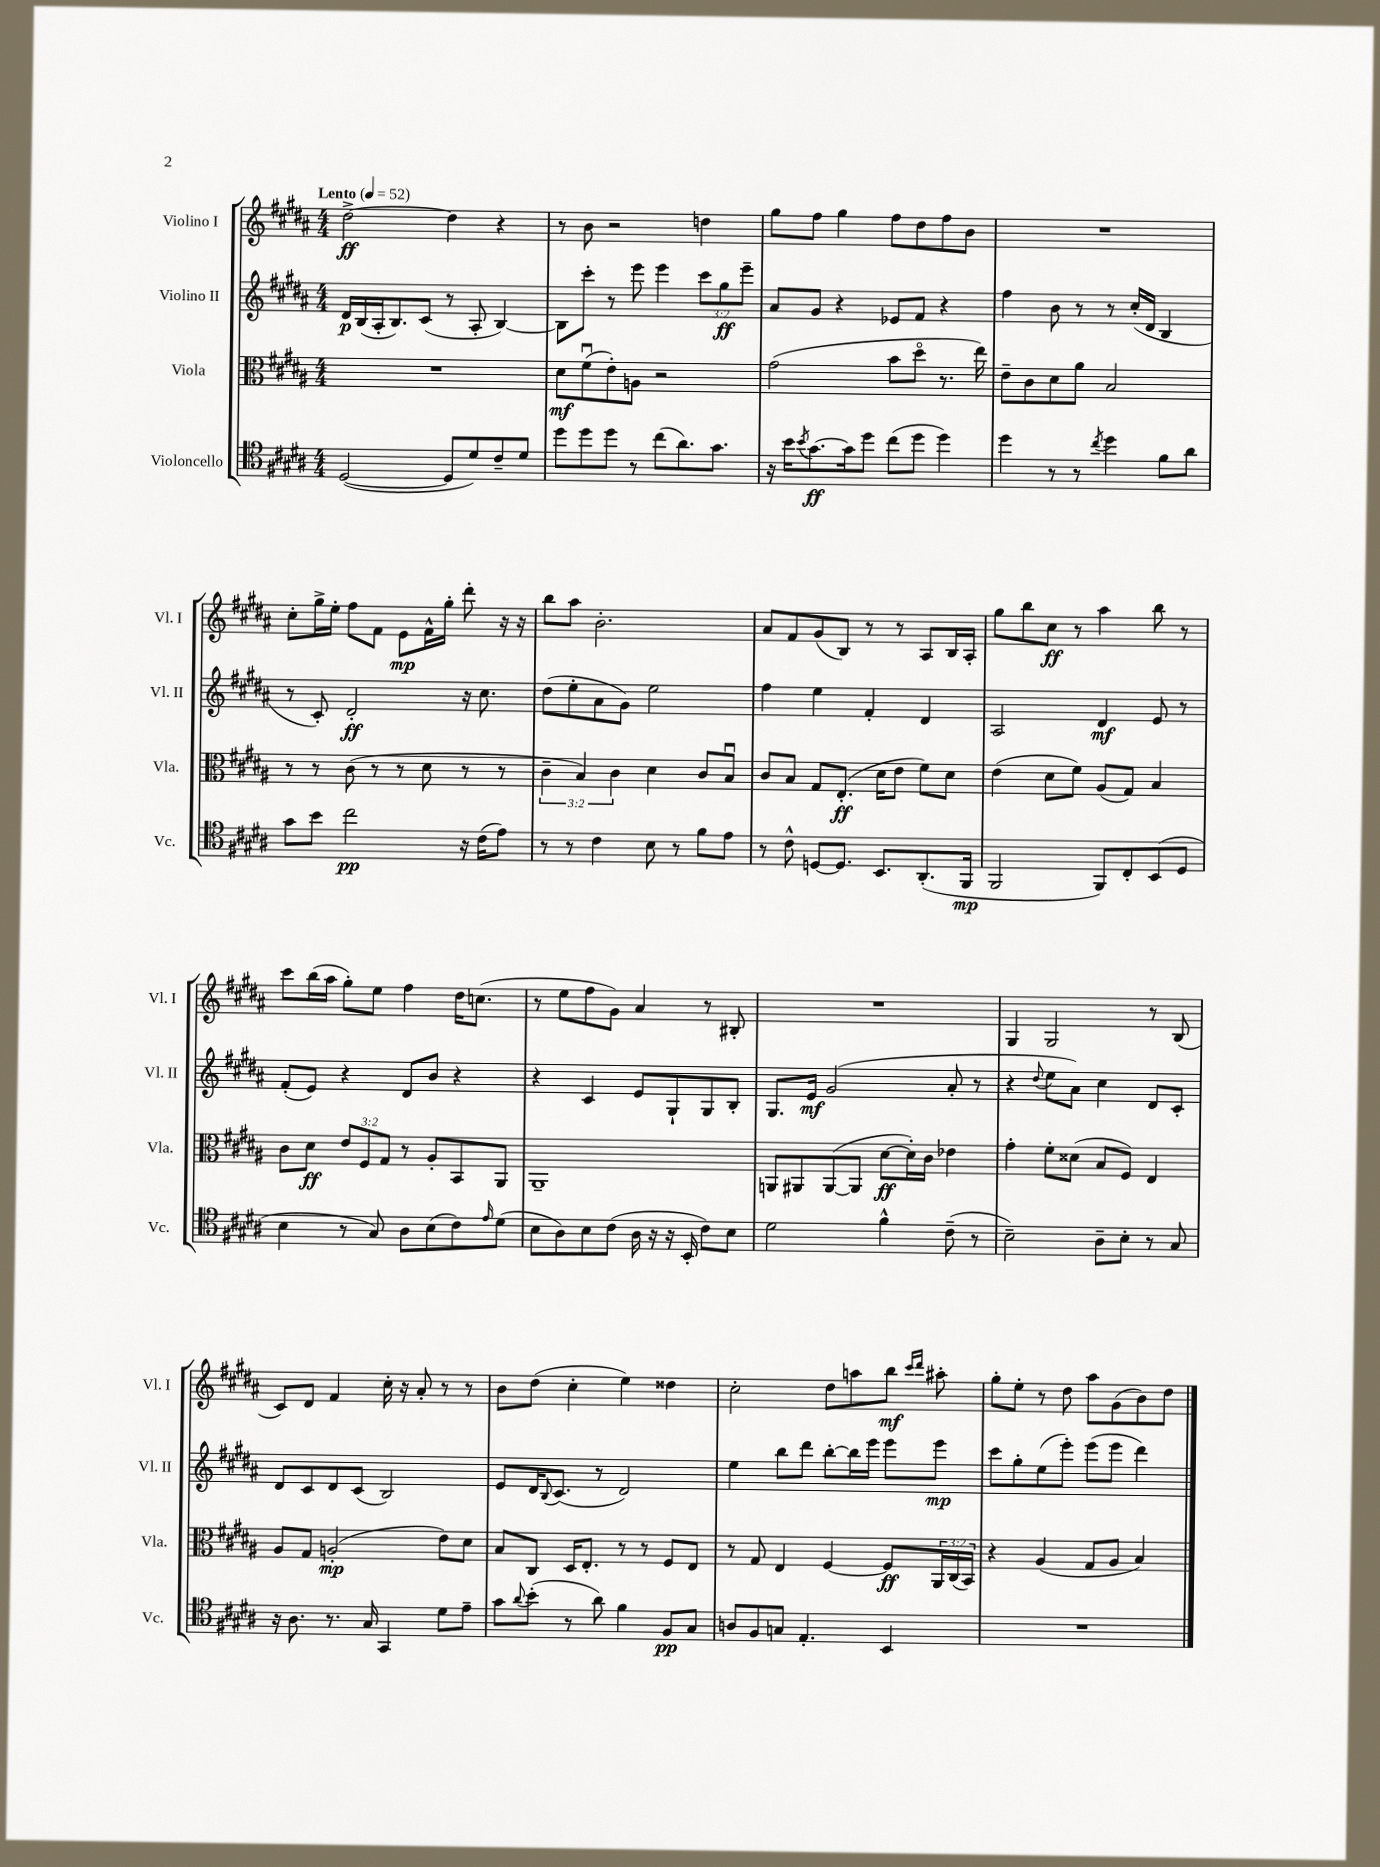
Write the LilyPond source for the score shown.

<<
\new StaffGroup <<
\new Staff = "s0" \with { instrumentName = "Violino I" shortInstrumentName = "Vl. I" } {
    \clef treble \key b \major \numericTimeSignature \time 4/4 \tempo "Lento" 4 = 52
    dis''2~->\ff dis''4 r4 |
    r8 b'8 r2 d''4 |
    gis''8 fis''8 gis''4 fis''8 dis''8 fis''8 b'8 |
    R1 |
    cis''8-. gis''16-> e''16-. fis''8 fis'8 e'8\mp fis'16-^ gis''16-. dis'''8-. r16 r16 |
    b''8 ais''8 b'2.-. |
    ais'8 fis'8 gis'8( b8) r8 r8 ais8 b16 ais16-. |
    gis''8 b''8 cis''8\ff r8 ais''4 b''8 r8 |
    cis'''8 b''16( ais''16 gis''8-.) e''8 fis''4 dis''16 c''8.( |
    r8 e''8 fis''8 gis'8) ais'4 r8 bis8-. |
    R1 |
    gis4 gis2 r8 b8( |
    cis'8) dis'8 fis'4 cis''16-. r16 ais'8-. r8 r8 |
    b'8 dis''8( cis''4-. e''4) disis''4 |
    cis''2-. dis''8 a''8 b''8\mf \grace { cis'''16 dis'''16 } ais''8-. |
    gis''8-. e''8-. r8 dis''8 ais''8 gis'8( b'8) dis''8 \bar "|." |
}
\new Staff = "s1" \with { instrumentName = "Violino II" shortInstrumentName = "Vl. II" } {
    \clef treble \key b \major \numericTimeSignature \time 4/4 \override Staff.TupletNumber.text = #tuplet-number::calc-fraction-text
    dis'16\p b16( ais16-. b8.) cis'8( r8 ais8-. b4~) |
    b8 cis'''8-. r8 e'''8 e'''4 \tuplet 3/2 { cis'''8 gis''8\ff e'''8-- } |
    ais'8 gis'8 r4 ees'8 fis'8 r4 |
    fis''4 b'8 r8 r8 cis''16-.( dis'16 b4 |
    r8 cis'8-.) dis'2-.\ff r16 cis''8. |
    dis''8( e''8-. ais'8 gis'8) e''2 |
    fis''4 e''4 fis'4-. dis'4 |
    ais2 dis'4\mf e'8 r8 |
    fis'8-.( e'8) r4 dis'8 b'8 r4 |
    r4 cis'4 e'8 gis8-! gis8 b8-. |
    gis8. e'16\mf gis'2( ais'8-. r8 |
    r4 \appoggiatura { dis''8 } e''8 ais'8) cis''4 dis'8 cis'8-. |
    dis'8 cis'8 dis'8 cis'8( b2) |
    e'8 dis'16 \appoggiatura { b8 } cis'8.( r8 dis'2) |
    e''4 b''8 dis'''8 b''8~-. b''16 e'''16 e'''8 e'''8\mp |
    cis'''8 gis''8-. e''8( e'''8-.) e'''8( e'''8 dis'''4) \bar "|." |
}
\new Staff = "s2" \with { instrumentName = "Viola" shortInstrumentName = "Vla." } {
    \clef alto \key b \major \numericTimeSignature \time 4/4 \override Staff.TupletNumber.text = #tuplet-number::calc-fraction-text
    R1 |
    dis'8\mf fis'8\downbow( e'8-.) a8 r2 |
    gis'2( b'8 dis''8\flageolet r8. e''16) |
    e'8-- cis'8 dis'8 ais'8 b2 |
    r8 r8 cis'8( r8 r8 dis'8 r8 r8 |
    \tuplet 3/2 { cis'4-- b4) cis'4 } dis'4 cis'8 b8\downbow |
    cis'8 b8 gis8 e8.-.\ff( dis'16 e'8 fis'8) dis'8 |
    e'4( dis'8 fis'8) ais8( gis8) b4 |
    cis'8 dis'8\ff \tuplet 3/2 { e'8 fis8 gis8 } r8 ais8-. b,8 ais,8 |
    ais,1-- |
    a,8 ais,8 ais,8~( ais,8 dis'8~\ff dis'16-.) cis'16 ees'4 |
    gis'4-. fis'8-. disis'8( b8 fis8) e4 |
    ais8 gis8 a2-.\mp( e'8) dis'8 |
    b8 cis8 dis16 e8.-. r8 r8 fis8 e8 |
    r8 gis8 e4 fis4~ fis8\ff \tuplet 3/2 { ais,16 cis16( b,16) } |
    r4 ais4( gis8 ais8 b4) \bar "|." |
}
\new Staff = "s3" \with { instrumentName = "Violoncello" shortInstrumentName = "Vc." } {
    \clef tenor \key b \major \numericTimeSignature \time 4/4
    dis2~( dis8 dis'8) cis'8-- dis'8 |
    dis''8 dis''8 dis''8 r8 cis''8( ais'8.) gis'8. |
    r16 b'16 \acciaccatura { b'8 } gis'8.~\ff gis'16 dis''8 cis''8( dis''8 dis''4) |
    dis''4 r8 r8 \acciaccatura { cis''8 } dis''4 fis'8 ais'8 |
    gis'8 b'8 cis''2\pp r16 cis'16( e'8) |
    r8 r8 cis'4 b8 r8 fis'8 e'8 |
    r8 cis'8-^ d8~ d8. b,8. ais,8.-.( fis,16\mp |
    fis,2 fis,8) cis8-. b,8( dis8 |
    b4 r8 gis8) ais8 b8( cis'8) \grace { e'16 } dis'8( |
    b8 ais8) b8 cis'8( ais16 r16 r16 b,16-. cis'8) b8 |
    dis'2 fis'4-^ cis'8--( r8 |
    b2--) ais8-- b8-. r8 gis8 |
    r16 ais8. r8. gis16 gis,4 dis'8 e'8-- |
    gis'8 \appoggiatura { ais'8 } b'8-.( r8 ais'8) fis'4 fis8\pp gis8 |
    a8 fis8 g8 e4.-. b,4 |
    R1 \bar "|." |
}
>>
>>
\layout { \context { \Score \remove "Bar_number_engraver" } }
